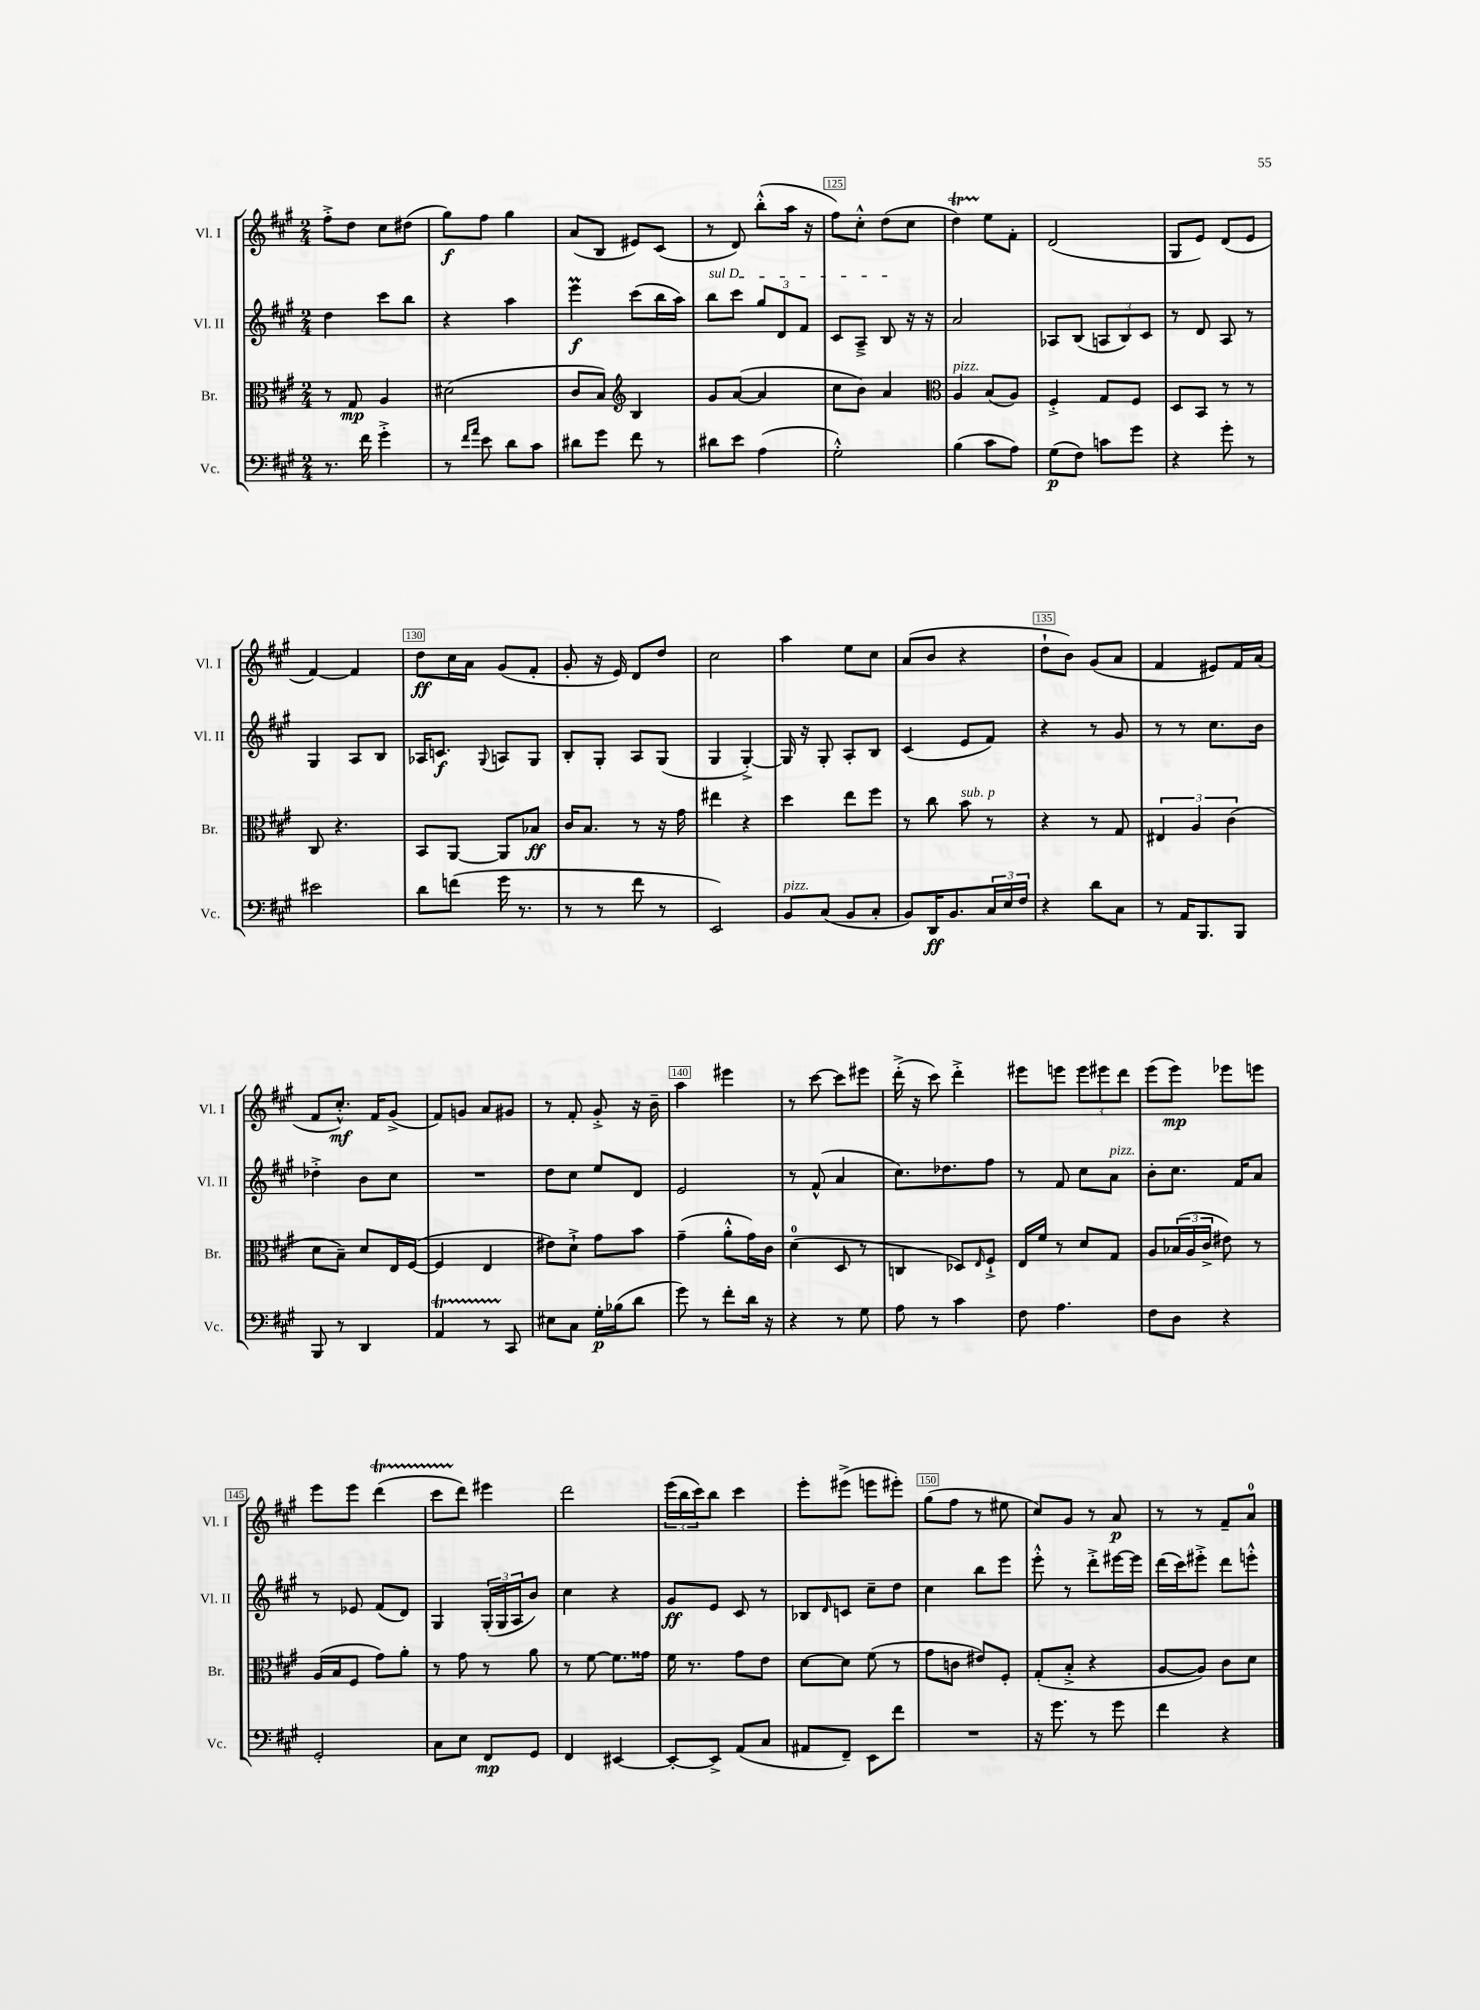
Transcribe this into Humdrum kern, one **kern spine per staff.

**kern	**kern	**kern	**kern
*staff4	*staff3	*staff2	*staff1
*clefF4	*clefC3	*clefG2	*clefG2
*k[f#c#g#]	*k[f#c#g#]	*k[f#c#g#]	*k[f#c#g#]
*M2/4	*M2/4	*M2/4	*M2/4
8.r	8r	4dd	8ff#'^
.	8G#	.	8dd
16f#	.	.	.
4g#'^	4A	8ccc#	8cc#
.	.	8bb	(8dd#
=	=	=	=
8r	(2d#	4r	8gg#)
16qqf#	.	.	.
16qqa	.	.	.
8e	.	.	8ff#
8d	.	4aa	4gg#
8c#	.	.	.
=	=	=	=
8d#	8c#	4eee	(8a
8g#	8B)	.	8B
*	*clefG2	*	*
8f#	4B	(8ccc#	8e#)
8r	.	16bb	(8c#
.	.	16aa)	.
=	=	=	=
8d#	8g#	8bb	8r
8e	([8a	8ccc#	8d)
(4A	4a]	12gg#	(8bb'^^
.	.	12d	.
.	.	.	16aa
.	.	12f#	.
.	.	.	16r
=	=	=	=
2G#'^^)	8cc#	8c#	8ff#)
.	8b)	8A~^	8cc#'^^
.	4a	8B	(8dd
.	.	16r	8cc#
.	.	16r	.
=	=	=	=
*	*clefC3	*	*
(4B	4A	2a	4dd)
8c#	(8B	.	8ee
8A)	8A)	.	8f#'
=	=	=	=
(8G#	4F#'^	8A-	(2d
8F#)	.	(8B	.
8c	8G#	12A	.
.	.	12B)	.
8g#	8F#	.	.
.	.	12c#	.
=	=	=	=
4r	8D	8r	8G#
.	8BB	8d	8e)
8g#'	8r	8A	(8d
8r	8r	8r	8e
=	=	=	=
2e#	8C#	4G#	[4f#)
.	4.r	.	.
.	.	8A	4f#]
.	.	8B	.
=	=	=	=
8d	8BB	16A-	8dd
.	.	8.c	.
(8f	[8AA	.	16cc#
.	.	.	16a
.	.	8qqG#	.
16g#	8AA]	8A	(8g#
8.r	.	.	.
.	8B-	8G#	8f#'
=	=	=	=
8r	16c#	8B'	8g#'
.	8.B	.	.
8r	.	8G#'	16r
.	.	.	16e)
8f#	8r	8A	8d
8r	16r	(8G#	8dd
.	16g#	.	.
=	=	=	=
2EE)	4ee#	4G#	2cc#
.	4r	[4G#'^)	.
=	=	=	=
8BB	4dd	16G#]	4aa
.	.	16r	.
(8C#	.	8G#'	.
8BB	8ee	8A'	8ee
8C#'	8ff#	8B	8cc#
=	=	=	=
8BB)	8r	(4c#	(8a
16DD	8cc#	.	8b
8.BB	.	.	.
.	8b	8e	4r
24C#	8r	8f#)	.
24E	.	.	.
24F#	.	.	.
=	=	=	=
4r	4r	4r	8dd`
.	.	.	8b)
8d	8r	8r	(8g#
8C#	8G#	8g#	8a
=	=	=	=
8r	6E#	8r	4f#
16AA	.	8r	.
.	6A	.	.
8.BBB	.	.	.
.	.	8.cc#	8e#)
.	(6c#	.	.
8BBB	.	.	16f#
.	.	16b	(16a
=	=	=	=
8BBB	8d	4dd-'^	8f#
8r	8B~)	.	8.cc#'^^)
4DD	8d	8b	.
.	.	.	16f#
.	16E	8cc#	(8g#^
.	([16F#	.	.
=	=	=	=
4AA	4F#]	2r	8f#)
.	.	.	8g
8r	4E	.	8a
8CC#	.	.	8g#
=	=	=	=
8E#	8e#)	8dd	8r
8C#	8d`^	8cc#	8f#'
16G#'	8g#	8ee	8g#'^
(16B-	.	.	.
8d	8b	8d	16r
.	.	.	16b~
=	=	=	=
8g#)	(4g#~	2e	4aa
8r	.	.	.
8f#'	8a'^^	.	4eee#
16d	16g#)	.	.
16r	16c#	.	.
=	=	=	=
4r	(4d	8r	8r
.	.	(8f#^^	[8ccc#
8r	8D	4a	8ccc#]
8G#	8r	.	8eee#
=	=	=	=
8A	4C	8.cc#)	(16ddd'^
.	.	.	16r
8r	.	.	8ccc#)
.	.	8.dd-	.
4c#	8D-)	.	4ddd'^
.	16qqE	.	.
.	8F#`^	8ff#	.
=	=	=	=
8F#	16E	8r	8eee#
.	16f#	.	.
4.A	8r	8f#	8eee
.	8d	8cc#	12eee
.	.	.	12eee#
.	8G#	8a	.
.	.	.	12ddd
=	=	=	=
8F#	8A	8b'	(8eee
8D	(24B-	8.cc#	8eee)
.	24A	.	.
.	24c#^	.	.
4r	8e#)	.	8eee-
.	.	16f#	.
.	8r	8a	8eee
=	=	=	=
2GG#'	(16A	8r	8eee
.	16B	.	.
.	8F#	8e-	8eee
.	8g#)	(8f#	(4ddd
.	8a'	8d)	.
=	=	=	=
8C#	8r	4G#	8ccc#
8E	8g#	.	8ddd)
8FF#	8r	(24G#'	4eee#
.	.	24G#	.
.	.	24A	.
8GG#	8a	8b)	.
=	=	=	=
4FF#	8r	4cc#	2ddd
.	[8f#	.	.
[4EE#	8.f#]	4r	.
.	16g##	.	.
=	=	=	=
8EE#'_	16f#	8g#	(24eee
.	.	.	24bb
.	8.r	.	.
.	.	.	24ccc#)
8EE#^]	.	8e	8bb
(8AA	8g#	8c#	4ccc#
8C#	8e	8r	.
=	=	=	=
8AA#	[8d	8B-	8eee'
.	.	16qqd	.
8FF#~)	8d]	8c	(8eee#^
8EE	(8f#	8cc#~	8eee
8f#	8r	8dd	8eee#')
=	=	=	=
2r	8g#	4cc#	(8gg#
.	8c	.	8ff#
.	8e#)	8bb	8r
.	8F#'	8eee	8ee#
=	=	=	=
16r	(8G#'	8eee'^^	8cc#)
8.g#	.	.	.
.	8B'^	8r	8g#
8r	4r	8ddd'^	8r
8g#	.	[16eee#	8a
.	.	16eee#]	.
=	=	=	=
4f#	[8A	(16ddd	8r
.	.	16ccc#)	.
.	8A])	8eee#'^	8r
4r	8c#	8ddd	8f#~
.	8d	8eee'^^	8a
==	==	==	==
*-	*-	*-	*-
